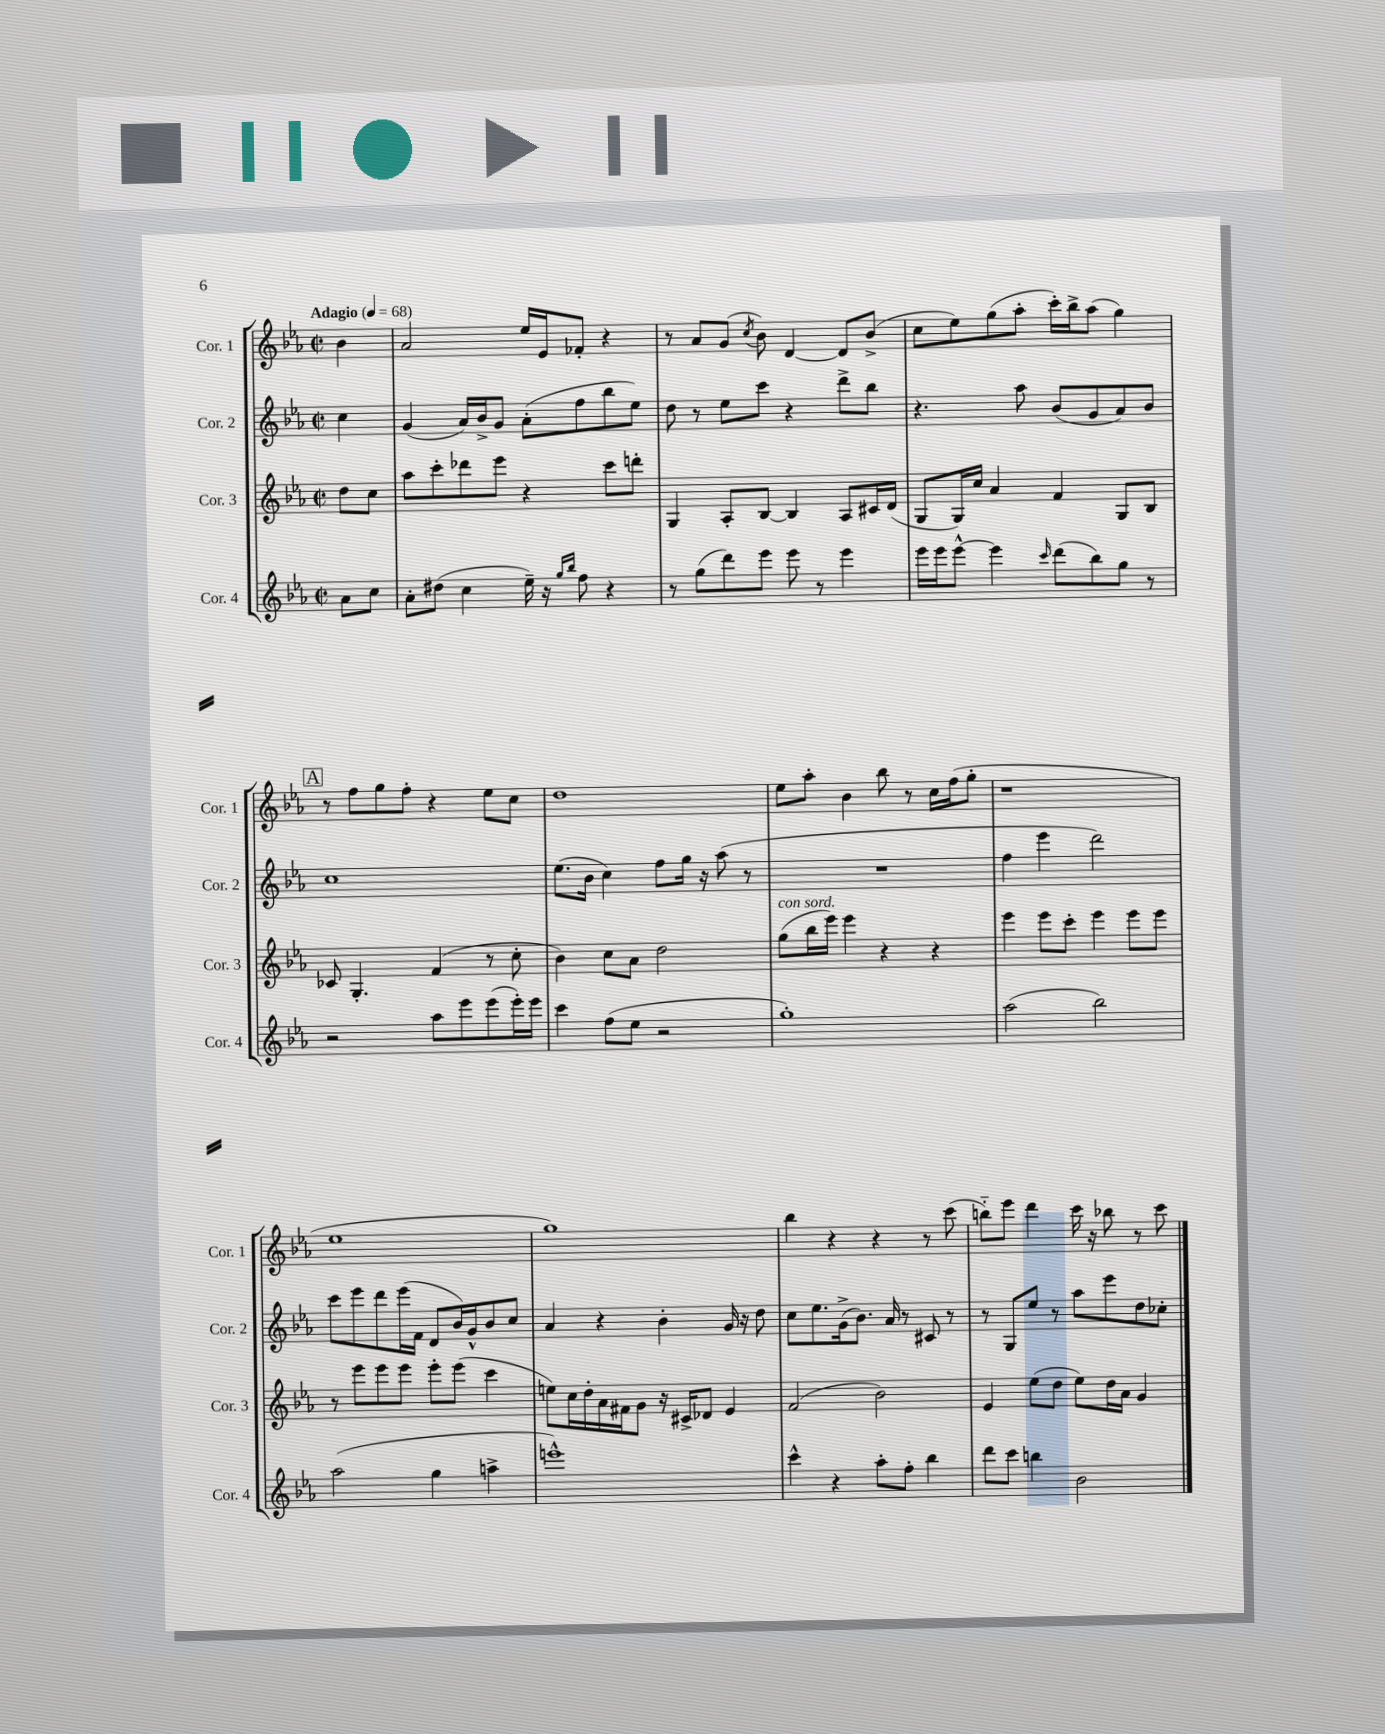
<<
\new StaffGroup <<
\new Staff = "s0" \with { instrumentName = "Cor. 1" shortInstrumentName = "Cor. 1" } {
    \clef treble \key ees \major \defaultTimeSignature \time 2/2 \partial 4 \tempo "Adagio" 4 = 68
    \autoBeamOff bes'4 |
    aes'2 ees''16[ ees'16 fes'8]-. r4 |
    r8 aes'8[ g'8]( \acciaccatura { c''8 } bes'8) d'4~ d'8[ bes'8]->( |
    c''8[ ees''8) g''8( aes''8]-. c'''16[-.) bes''16-> aes''8]( g''4) |
    \mark \markup { \box "A" } r8 f''8[ g''8 f''8]-. r4 ees''8[ c''8] |
    d''1 |
    ees''8[ aes''8]-. bes'4 bes''8 r8 c''16[ f''16( g''8]-. |
    r1 |
    ees''1 |
    g''1) |
    bes''4 r4 r4 r8 c'''8( |
    b''8[-_) ees'''8] d'''4 c'''16 r16 bes''8 r8 c'''8 \bar "|." |
}
\new Staff = "s1" \with { instrumentName = "Cor. 2" shortInstrumentName = "Cor. 2" } {
    \clef treble \key ees \major \defaultTimeSignature \time 2/2 \partial 4
    \autoBeamOff c''4 |
    g'4( aes'16[) bes'16-> g'8] aes'8[-.( f''8 bes''8 ees''8]) |
    d''8 r8 ees''8[ c'''8] r4 d'''8[-> bes''8] |
    r4. aes''8 bes'8[( g'8 aes'8) bes'8] |
    \mark \markup { \box "A" } c''1 |
    ees''8.[( bes'16] c''4) f''8[ g''16] r16 aes''8( r8 |
    R1 |
    f''4 ees'''4 d'''2) |
    c'''8[ ees'''8 d'''8 ees'''16( f'16] d'8[ bes'16) g'16-^ bes'8 c''8] |
    aes'4 r4 bes'4-. g'16 r16 d''8 |
    c''8[ ees''8. g'16->( bes'8.]) aes'16 r8 cis'8 r8 |
    r8 g8[ ees''8] r8 aes''8[ ees'''8 d''8 ces''8]-. \bar "|." |
}
\new Staff = "s2" \with { instrumentName = "Cor. 3" shortInstrumentName = "Cor. 3" } {
    \clef treble \key ees \major \defaultTimeSignature \time 2/2 \partial 4
    \autoBeamOff d''8[ c''8] |
    aes''8[ c'''8-. des'''8 ees'''8] r4 c'''8[ d'''8]-. |
    g4 aes8[-. bes8]~ bes4 aes8[ cis'16 d'16]( |
    g8[ g16) c''16] aes'4 f'4 g8[ bes8] |
    \mark \markup { \box "A" } ces'8 g4.-. f'4( r8 c''8-. |
    bes'4) c''8[ aes'8] d''2 |
    g''8[^\markup { \italic "con sord." }( bes''16 ees'''16]) ees'''4 r4 r4 |
    ees'''4 ees'''8[ c'''8]-. ees'''4 ees'''8[ ees'''8] |
    r8 ees'''8[ ees'''8 ees'''8] ees'''8[-. ees'''8]( c'''4 |
    e''8[) c''16 d''16-. aes'16 fis'16 g'8] r16 cis'16[-> des'8] ees'4 |
    f'2( bes'2) |
    ees'4 ees''8[( d''8] ees''8[) d''16 aes'16] g'4 \bar "|." |
}
\new Staff = "s3" \with { instrumentName = "Cor. 4" shortInstrumentName = "Cor. 4" } {
    \clef treble \key ees \major \defaultTimeSignature \time 2/2 \partial 4
    \autoBeamOff aes'8[ c''8] |
    aes'8[-. dis''8]( c''4 ees''16--) r16 \grace { g''16[ bes''16] } f''8 r4 |
    r8 g''8[( d'''8) ees'''8] ees'''8 r8 ees'''4 |
    ees'''16[ ees'''16 ees'''8]~-^ ees'''4 \grace { c'''16 } d'''8[( bes''8) g''8] r8 |
    \mark \markup { \box "A" } r2 aes''8[ ees'''8 ees'''8( ees'''16-.) ees'''16] |
    c'''4 f''8[( ees''8] r2 |
    g''1-.) |
    aes''2( bes''2) |
    aes''2( g''4 a''4-> |
    e'''1-^) |
    c'''4-^ r4 aes''8[-. f''8]-. bes''4 |
    d'''8[ c'''8] b''4 bes'2 \bar "|." |
}
>>
>>
\layout { \context { \Score \remove "Bar_number_engraver" } }
